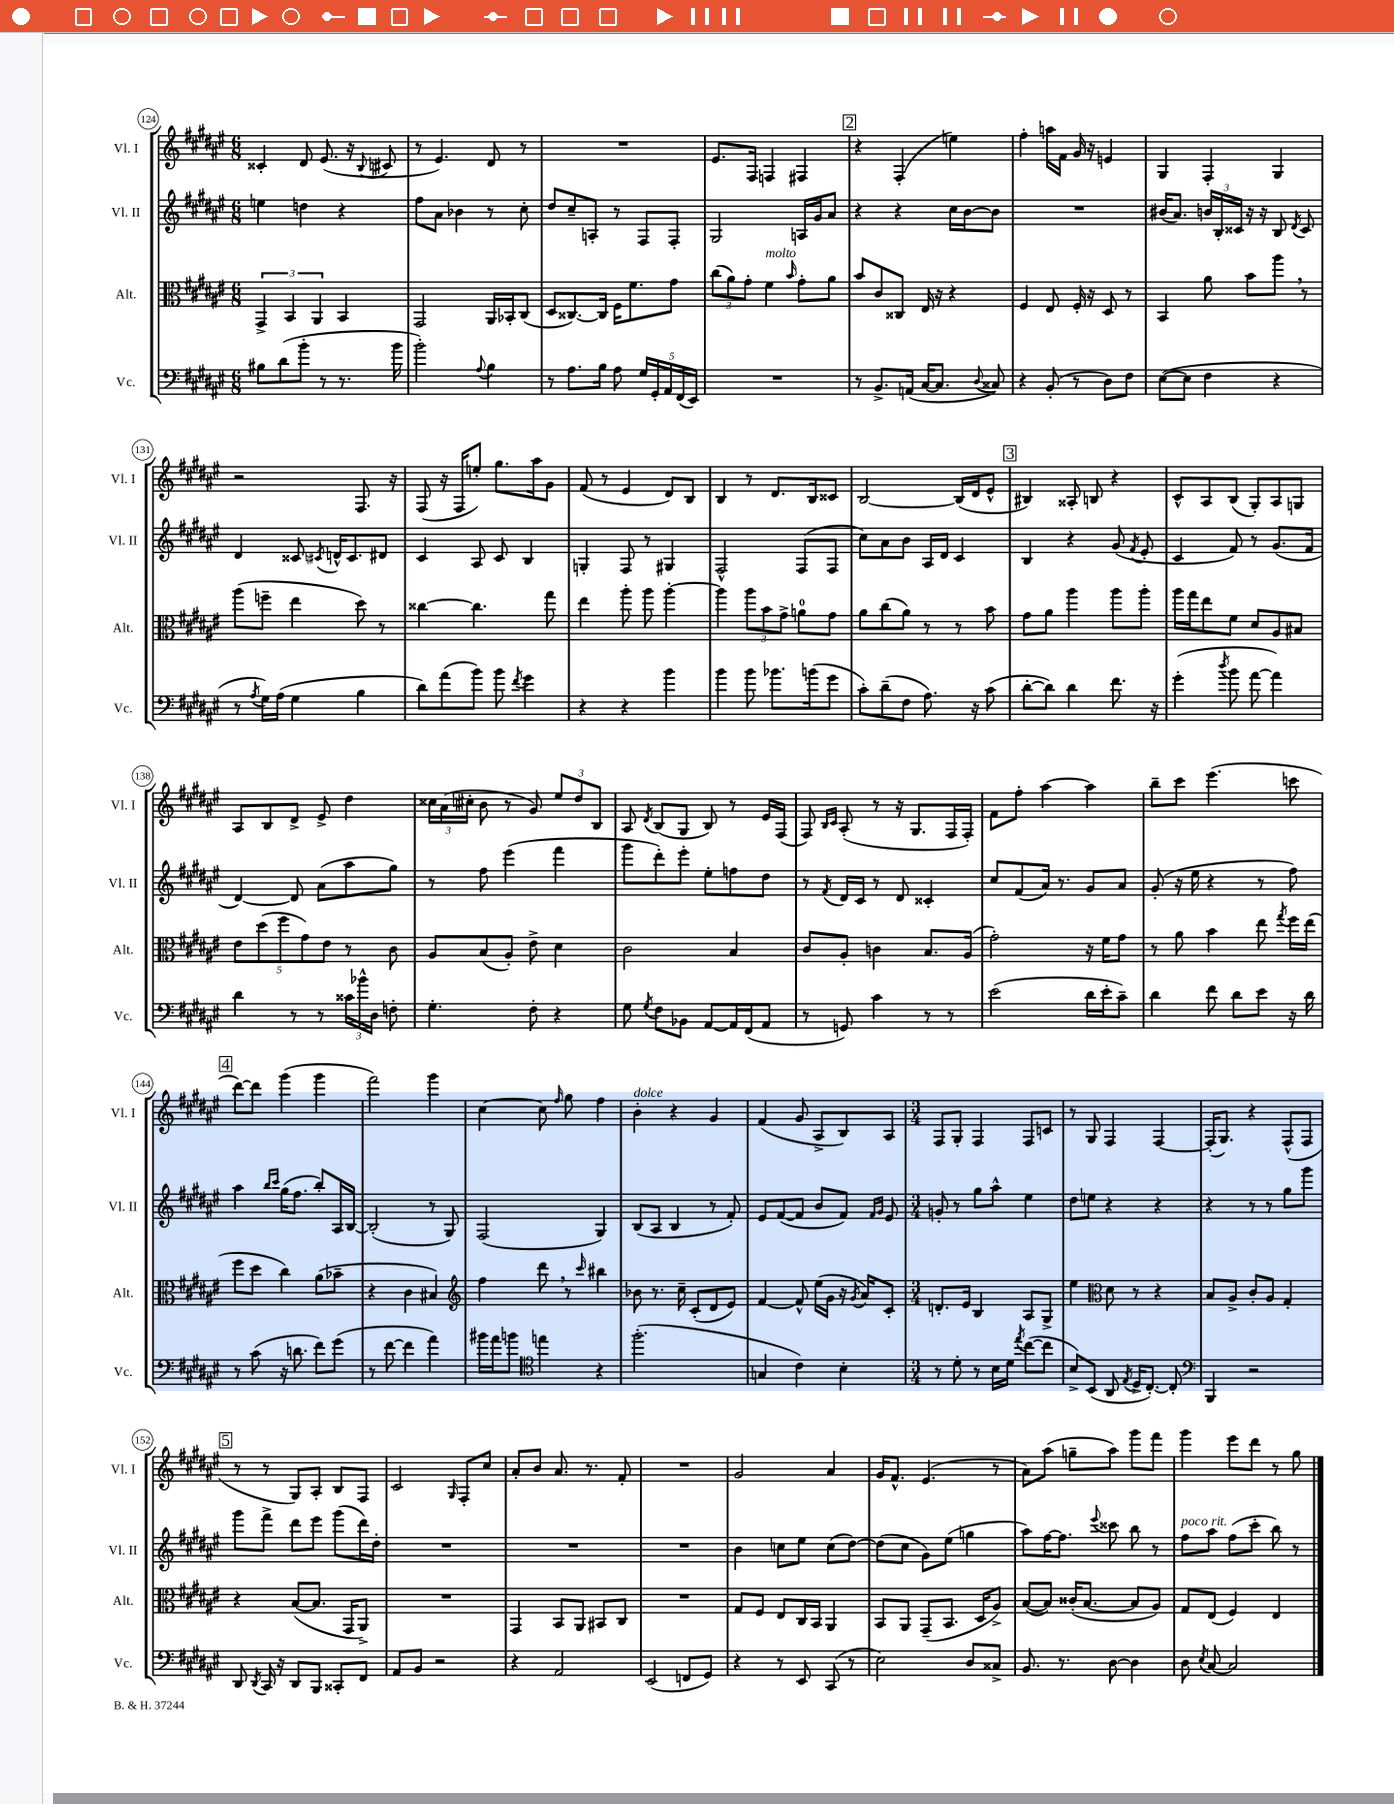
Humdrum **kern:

**kern	**kern	**kern	**kern
*staff4	*staff3	*staff2	*staff1
*clefF4	*clefC3	*clefG2	*clefG2
*k[f#c#g#d#a#e#]	*k[f#c#g#d#a#e#]	*k[f#c#g#d#a#e#]	*k[f#c#g#d#a#e#]
*M6/8	*M6/8	*M6/8	*M6/8
8B#\L	6GG#^/	4ee\	4c##'/
(8d#\	.	.	.
.	6BB/	.	.
8b'\J	.	4dd\	8d#/
.	6AA#/	.	.
8r	.	.	(8.e#/
8.r	4BB/	4r	.
.	.	.	16r
.	.	.	8qqB/
.	.	.	8c#/
16b\	.	.	.
=	=	=	=
2b'\)	2GG#/	8ff#\L	8r
.	.	8a#\J	4.e#/)
.	.	4b-\	.
8qqA#/	.	.	.
4B\	16AA#/LL	8r	8d#/
.	16BB-'/J	.	.
.	(8C#/J	8cc#'\	8r
=	=	=	=
8r	8D#/L	8dd#/L	2.r
8.A#\L	[8.C##/)	8cc#~/	.
.	.	8A'/J	.
16B\Jk	16C##/]Jk	.	.
8A#\	16F#\LK	8r	.
.	8.f#\	.	.
20G#/LL	.	8F#/L	.
20GG#'/	.	.	.
20AA#/	.	.	.
.	8g#\J	8F#'/J	.
(20FF#/	.	.	.
20EE#/JJ)	.	.	.
=	=	=	=
2.r	(12cc#\L	2G#/	8.e#/L
.	12a#\)	.	.
.	12g#'\J	.	.
.	.	.	16F#/Jk
.	4f#\	.	4F/
.	16qqb/	.	.
.	8g#'\L	16A/LL	4F#/
.	.	16g#/J	.
.	8a#\J	8a#/J	.
=	=	=	=
8r	8b/L	4r	4r
8.BB^/L	8c#/	.	.
.	8C##/J	4r	(4F#'/
(16AA/Jk	.	.	.
[16C#/LK	16E#/	.	.
8.C#/]J	16r	.	.
.	4r	16cc#\LL	4ee\)
.	.	[16b\J	.
8qqD#/	.	.	.
8C##/)	.	8b\]J	.
=	=	=	=
4r	4F#/	2.r	4ff#'\
(8BB'/	8E#/	.	16aa\LL
.	.	.	16f#\JJ
8r	16F#'/	.	16g#/
.	16r	.	16r
8D#\L)	8D#/	.	4e/
8F#\J	8r	.	.
=	=	=	=
([8E#\L	4BB/	(16b#/LK	4G#/
.	.	8.a#/J)	.
8E#\]J	.	.	.
4F#\	8a#\	24b/LL	4F#'/
.	.	24B'/	.
.	.	24c##/JJ	.
.	8b\L	16r	.
.	.	16r	.
4r	8aa#\J	8B/	4G#/
.	.	8qd#/	.
.	8r	8c##/	.
=	=	=	=
8r	(8aa#\L	4d#/	2r
8qA#/	.	.	.
16G#\LL)	8ff~\J	.	.
(16A#\JJ	.	.	.
4G#\	4ee#\	8c##/	.
.	.	8qc#/	.
.	.	16d^^/LK	.
.	.	8.c#/	.
4B\	8dd#\)	.	8.F#/
.	8r	8d#/J	.
.	.	.	16r
=	=	=	=
8d#\L)	[4cc##\	4c#/	(8F#/
(8a#\	.	.	16r
.	.	.	16F#/LK
8b\J)	4.cc##\]	8A#/	8ee'/J)
8b\	.	8c#/	8.gg#\L
8qf#/	.	.	.
4g#\	.	4B/	.
.	.	.	16aa#\k
.	8gg#\	.	8g#\J
=	=	=	=
4r	4ee#\	4G'/	(8f#/
.	.	.	8r
4r	8aa#'\	8F#/	4e#/
.	8aa#\	8r	.
4b\	[4aa#'\	4G#/	8d#/L)
.	.	.	8B/J
=	=	=	=
4b\	4aa#\]	2F#^^/	4B/
8b\	12aa#\L	.	8r
.	12b\	.	.
8.b-\L	.	.	8.d#/L
.	12g#^\J	.	.
.	8a\L	(8F#/L	.
(16b\k	.	.	16B/k
8g#\J	8g#\J	8F#/J	8c##/J
=	=	=	=
8c#'\L)	8a#\L	8cc#\L)	[2B/
(8d#~\	(8cc#\	8a#\	.
8F#\J	8a#\J)	8b\J	.
8.A#\)	8r	16A#/LL	.
.	.	16d#/JJ	.
.	8r	4c#/	(16B/]LL
16r	.	.	16d#/J
(8c#\	8b\	.	8e#^^/J
=	=	=	=
[8d#'\L	8g#\L	4B/	4B#/)
8d#\]J)	8a#\J	.	.
4d#\	4aa#\	4r	8A##'/
.	.	.	8B/
8.f#\	8aa#\L	(8g#/	4r
.	.	8qf#/	.
.	8aa#'\J	8e#'/	.
16r	.	.	.
=	=	=	=
(4g#'\	16aa#\LL	4c#/	8c#^^/L
.	16gg#\J	.	.
.	8ee#\	.	8A#/
8qdd#/	.	.	.
8b\	8f#\J	8f#/)	(8B/J
[8a#\	8d#/L	8r	8G#'/L)
4a#\])	8A#/	(8.g#/L	8A#/
.	8B#/J	.	8G/J
.	.	16f#/Jk	.
=	=	=	=
4d#\	10e#\L	[4d#/)	8A#/L
.	(10dd#\	.	.
.	.	.	8B/
.	10ff#\	.	.
8r	.	8d#/]	8d#^/J
.	10g#\)	.	.
8r	.	(8a#\L	8e#^/
.	10e#\J	.	.
24c##\LL	8r	8aa#\	4dd#\
24b-^^\	.	.	.
24D#\JJ	.	.	.
8F'\	8c#\	8gg#\J)	.
=	=	=	=
4.G#'\	8A#/L	8r	24cc##\LL
.	.	.	(24a#\
.	.	.	24cc#'\JJ
.	(8B/	8ff#\	8b\
.	8A#'/J)	(4eee#\	8r
8F#'\	8e#^\	.	8g#/)
4r	4d#\	4fff#\	12ee#/L
.	.	.	12dd#/
.	.	.	12B/J
=	=	=	=
8G#\	2c#\	8ggg#\L	8A#/
8qG#/	.	.	8qd#/
8F#\L	.	8ddd#'\)	(8B/L
8BB-\J	.	8eee#'\J	8G#/J
[8AA#/L	.	8ee#'\L	8B/)
16AA#/]L	4B/	8ff\	8r
(16FF#/J	.	.	.
8AA#/J	.	8dd#\J	16e#/LL
.	.	.	(16F#/JJ
=	=	=	=
8r	8c#/L	8r	8F#/)
.	.	.	16qqB/LL
.	.	8qf#/	16qqc#/JJ
8GG/)	8A#'/J	16d#/LL	(8A#'/
.	.	16c#/JJ	.
4c#\	4c\	8r	8r
.	.	8d#/	16r
.	.	.	8.G#/L
8r	8.B/L	4c##'/	.
8r	.	.	16F#/L
.	(16A#/Jk	.	16F#'/JJ)
=	=	=	=
(2e#\	2g#'\)	8cc#/L	8f#\L
.	.	(8f#/	8ff#'\J
.	.	16a#/Jk)	[4aa#\
.	.	8.r	.
16d#\LL	16r	8g#/L	4aa#\]
16e#'\J	16f#\LK	.	.
8c#~\J)	8g#\J	8a#/J	.
=	=	=	=
4d#\	8r	(8g#'/	8bb~\L
.	8a#\	16r	8ccc#\J
.	.	16ee#\	.
8f#\	4b\	4r	(4.eee#\
8d#\L	.	.	.
8e#\J	8ee#\	8r	.
.	8qgg#/	.	.
16r	16ff#\LL	8ff#\)	8ccc\
16d#\	(16ee#\JJ	.	.
=	=	=	=
8r	8ff#\L	4aa#\	[8ddd#\L)
(8c#\	8dd#\J	.	8ddd#\]J
.	.	16qqbb/LL	.
.	.	16qqccc#/JJ	.
16r	4cc#\)	(16gg#\LK	(4ggg#\
8.d\	.	8.ff#\J	.
8f#\L)	(8a#\L	8bb'/L)	4ggg#\
(8g#\J	8b-~\J	16A#/L	.
.	.	[16B/JJ	.
=	=	=	=
8r	4r	(2B'/]	2fff#\)
[8f#\	.	.	.
4f#\]	4c#\	.	.
4a#\)	4B#/)	8r	4ggg#\
.	.	8G#/)	.
=	=	=	=
*	*clefG2	*	*
16b#\LL	4ff#\	(2F#/	[4cc#\
16a#\J	.	.	.
8b\J	.	.	.
*clefC4	*	*	*
4ee\	8ddd#\	.	8cc#\]
.	.	.	16qqff#/
.	8r	.	8gg#\
.	16qqccc#/	.	.
4r	4bb#\	4G#/)	4ff#\
=	=	=	=
(2.ff#'\	8b-\	(8B/L	4b'\
.	8.r	8A#/J	.
.	.	4B/	4r
.	16cc#~\	.	.
.	(8c#'/L	.	.
.	8d#/	8r	4g#/
.	8e#/J)	8f#'/)	.
=	=	=	=
4G/	[4f#/	8e#/L	(4f#/
.	.	([8f#/	.
4c#\)	8f#^^/]	8f#/]J	8g#/
.	(16ee#\LL	8b/L	8A#^/L
.	16g#\JJ	.	.
4B'\	16r	8f#/J)	8B/)
.	8qg#/	.	.
.	16a#/LK)	.	.
.	.	16qqf#/LL	.
.	.	16qqg#/JJ	.
.	8c#'/J	8e#/	8A#/J
=	=	=	=
*M3/4	*M3/4	*M3/4	*M3/4
8r	8.d'/L	8g'/	8F#/L
8d#'\	.	8r	8G#'/J
.	16e#/Jk	.	.
8r	4B/	8gg#\L	4F#/
16B\LL	.	8aa#^^\J	.
16d#\JJ	.	.	.
8qee#/	.	.	.
([8cc#\L	8A#/L	4ee#\	8F#/L
8cc#\]J	8G#^/J	.	8c/J
=	=	=	=
8B^/L)	4ee#\	8dd#\L	8r
(8BB/J	.	8ee\J	8G#/
*	*clefC3	*	*
8AA#/	8d#\	4r	4F#/
8qE#/	.	.	.
16D#^/LK	8r	.	.
[8.C#'/J)	.	.	.
.	4r	4r	[4F#/
8C#'/]	.	.	.
=	=	=	=
*clefF4	*	*	*
4BBB/	8B/L	4r	(16F#'/]LK
.	.	.	8.G#/J)
.	8A#^/J	.	.
2r	8c#'/L	8r	4r
.	8A#/J	8r	.
.	4G#'/	8gg#\L	(8F#^^/L
.	.	8ggg#\J	8F#/J
=	=	=	=
8DD#/	4r	8ggg#\L	8r
8qDD#/	.	.	.
16CC#/	.	8fff#^\J	8r
16r	.	.	.
8DD#/L	([8B/L	8ddd#\L	8G#/L)
8BBB/J	8.B/]J	8eee#\J	8A#'/J
8CC##'/L	.	(8ggg#\L	8B/L
.	16GG#/LK	.	.
8FF#/J	8AA#^/J)	16ddd#\L)	8F#/J
.	.	16dd#'\JJ	.
=	=	=	=
8AA#/L	2.r	2.r	2c#/
8BB/J	.	.	.
2r	.	.	.
.	.	.	16qqG#/
.	.	.	8F#'/L
.	.	.	8cc#/J
=	=	=	=
4r	4GG#/	2.r	8a#'/L
.	.	.	8b/J
2AA#/	8BB/L	.	8.a#/
.	8AA#/J	.	.
.	.	.	8.r
.	8BB#/L	.	.
.	8C#/J	.	8f#'/
=	=	=	=
(2EE#/	2.r	2.r	2.r
8FF/L	.	.	.
8GG#/J)	.	.	.
=	=	=	=
4r	8G#/L	4b\	2g#/
.	8F#/J	.	.
8r	8E#/L	8cc\L	.
8EE#/	16C#/L	8ee#\J	.
.	16BB/JJ	.	.
(8CC#/	4AA#/	(8cc\L	4a#/
8r	.	[8dd#\J)	.
=	=	=	=
2E#\)	8BB/L	(8dd#\]L	16g#/LK
.	.	.	8.f#^^/J
.	8AA#/J	8cc#\J	.
.	(8GG#~/L	8g#\L)	(4.e#/
.	8.BB/J	(8ee#\J	.
8D#/L	.	4gg\	.
.	16D#/LK	.	.
8C##^/J	8A#^/J)	.	8r
=	=	=	=
8.BB/	([8B/L	8aa#\L)	8a#\L)
.	8B/]J)	[16ff#\K	(8aa#\J
8.r	.	8.ff#\]J	.
.	(16c##'/LK	.	8gg~\L
.	[8.B/J	.	.
.	.	8qqeee#/	.
[8D#\	.	8ccc##\	8aa#\J)
4D#\]	8B/]L	8bb\	8ggg#\L
.	8A#/J)	8r	8fff#\J
=	=	=	=
8D#\	8G#/L	8ff#\L	4ggg#\
8qE#/	.	.	.
[8C#/	(8E#/J	8aa#\J	.
2C#/]	4F#/)	(8ff#\L	8eee#\L
.	.	8ccc#'\J	8ddd#\J
.	4E#/	8bb\)	8r
.	.	8r	8gg#\
==	==	==	==
*-	*-	*-	*-
